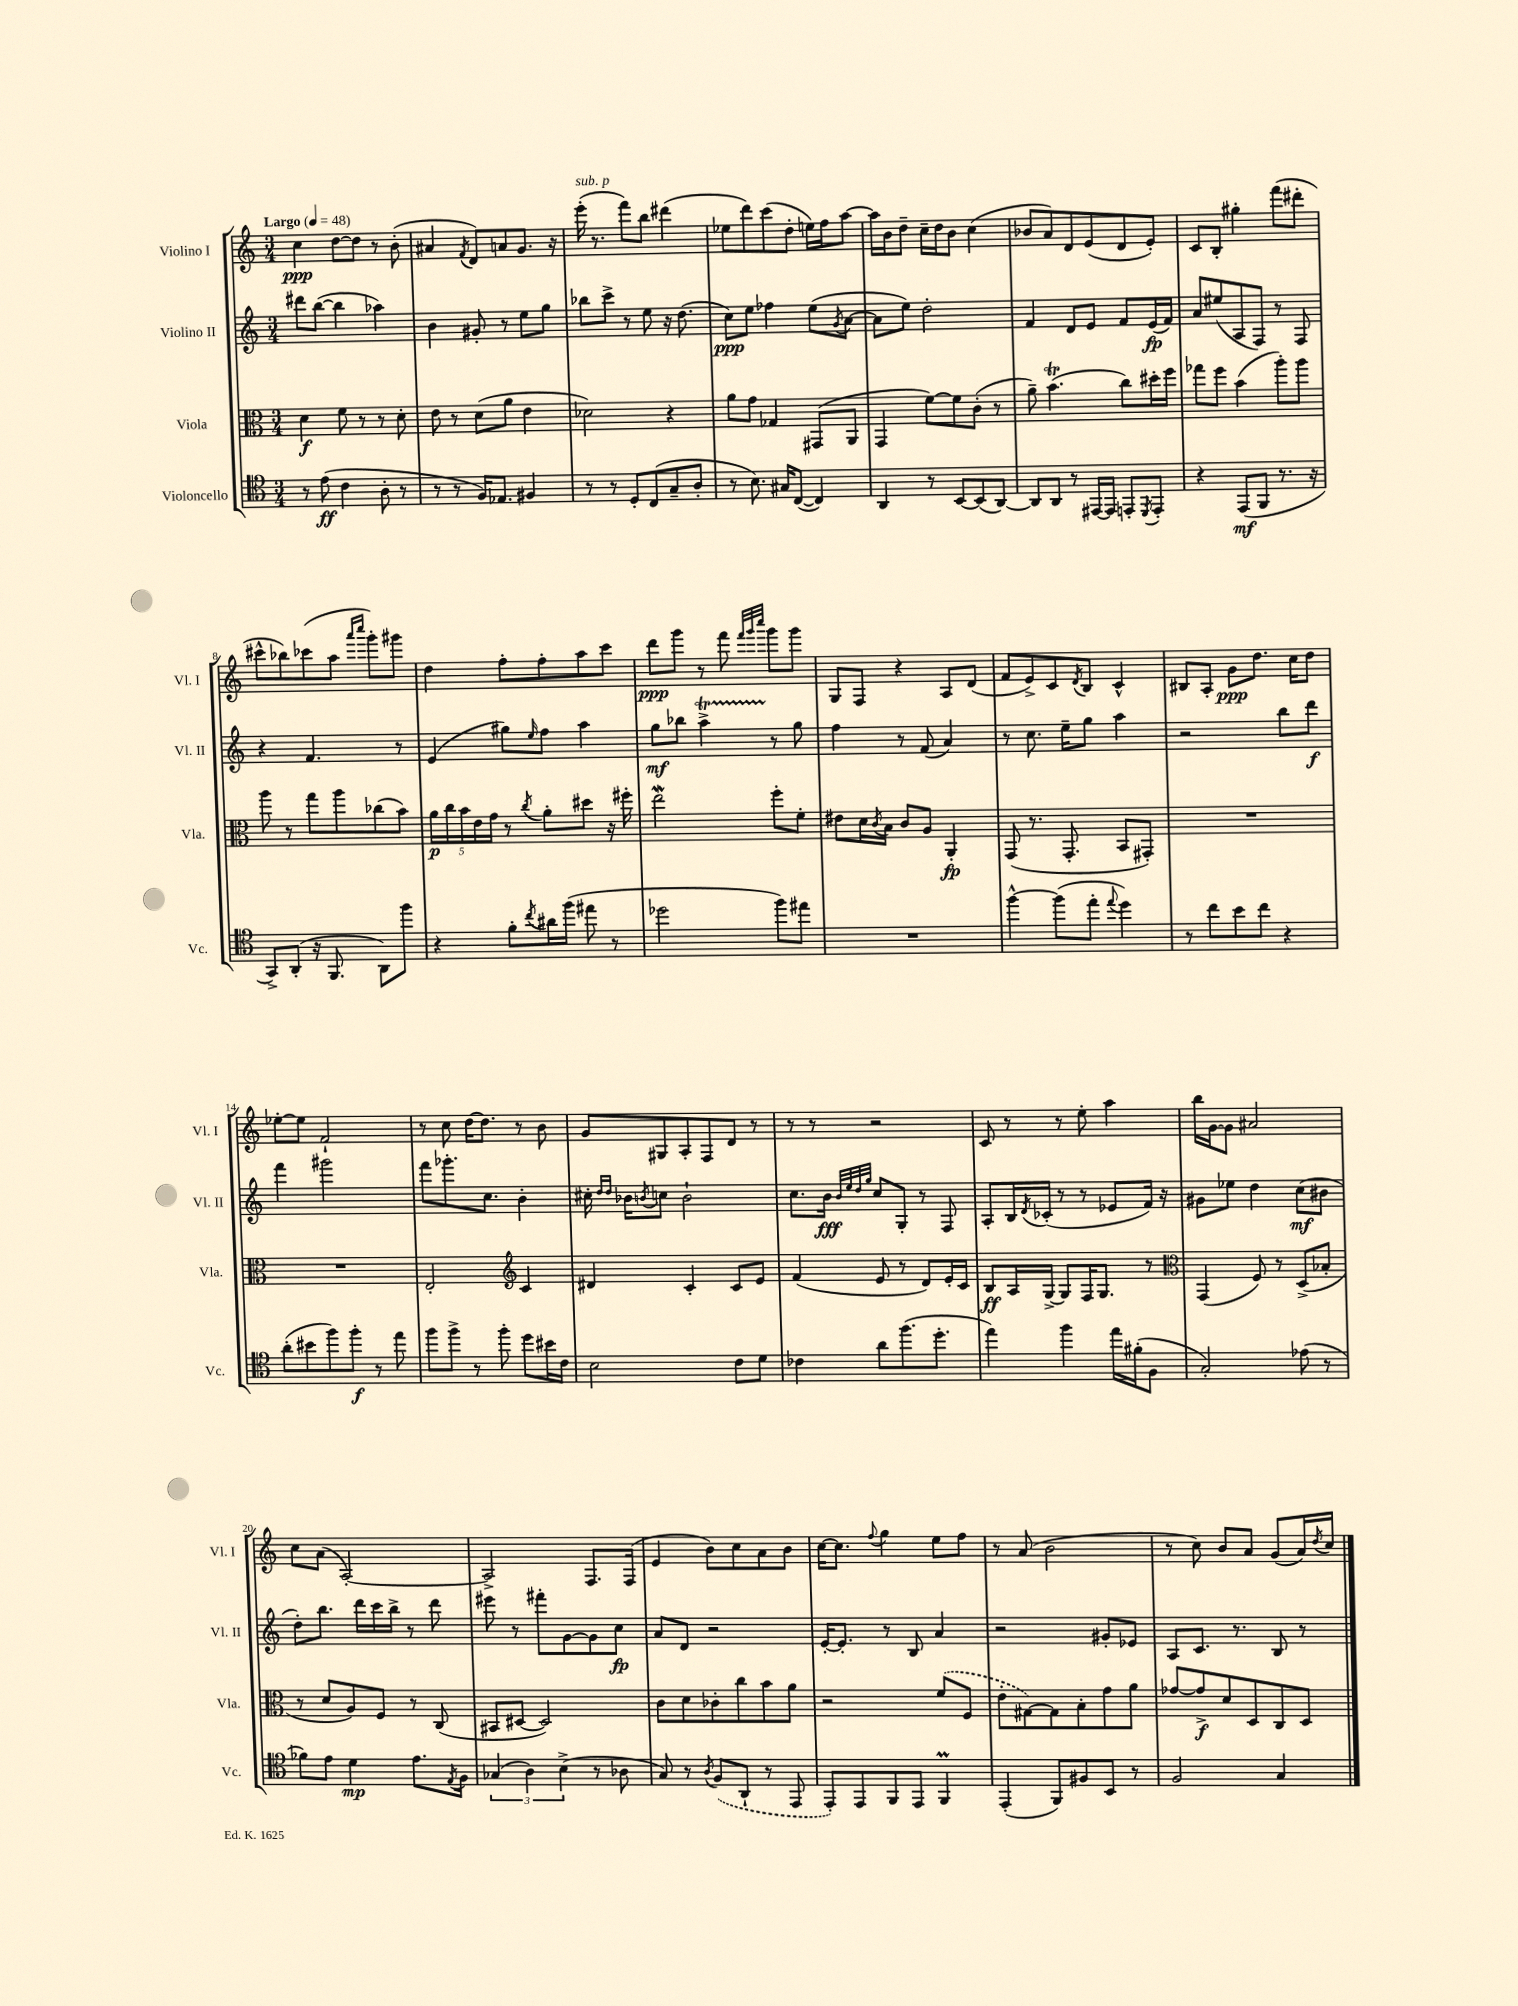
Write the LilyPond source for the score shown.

<<
\new StaffGroup <<
\new Staff = "s0" \with { instrumentName = "Violino I" shortInstrumentName = "Vl. I" } {
    \clef treble \key c \major \numericTimeSignature \time 3/4 \tempo "Largo" 4 = 48
    c''4\ppp d''8~ d''8 r8 b'8-.( |
    ais'4 \acciaccatura { f'8 } d'8) a'8 g'8. r16 |
    e'''16-.^\markup { \italic "sub. p" }( r8. f'''8) b''8 dis'''4( |
    ees''8 d'''8) c'''8( d''8-. e''16) f''16 a''8~ |
    a''16 b'16 d''8-- c''16-- d''16 b'8 c''4( |
    bes'8 a'8) d'8 e'8( d'8 e'8-.) |
    c'8 b8-. gis''4-. f'''8( dis'''8-. |
    cis'''8-^ bes''8) ces'''8( a''8 \grace { a'''16 c''''16 } g'''8-.) gis'''8 |
    d''4 f''8-. f''8-. a''8 c'''8 |
    d'''8\ppp g'''8 r8 f'''8 \grace { f'''32 g'''32 c''''32 } g'''8 g'''8 |
    g8 f8 r4 a8 d'8( |
    f'8 e'8->) c'8 \acciaccatura { d'8 } b8 c'4-^ |
    bis8 a8-. g'8\ppp d''8. c''16 d''8 |
    ees''8~-. ees''8 f'2-! |
    r8 c''8 d''16~ d''8. r8 b'8 |
    g'8 gis8 a8-. f8 d'8 r8 |
    r8 r8 r2 |
    c'8 r8 r8 e''8-. a''4 |
    b''16 g'16~ g'8 ais'2 |
    c''8 a'8( a2~-.) |
    a2-> f8. f16( |
    e'4 b'8) c''8 a'8 b'8 |
    c''16~ c''8. \appoggiatura { f''8 } g''4 e''8 f''8 |
    r8 a'8( b'2 |
    r8 c''8) b'8 a'8 g'8( a'16) \acciaccatura { d''8 } c''16 \bar "|." |
}
\new Staff = "s1" \with { instrumentName = "Violino II" shortInstrumentName = "Vl. II" } {
    \clef treble \key c \major \numericTimeSignature \time 3/4
    dis'''8 b''8~( b''4 aes''4) |
    b'4 gis'8-. r8 e''8 g''8 |
    bes''8 c'''8-> r8 e''8 r16 d''8.( |
    c''8\ppp) e''8 fes''4 e''8( \acciaccatura { g'8 } a'8~ |
    a'8 e''8) d''2-. |
    f'4 d'8 e'8 f'8 e'16\fp( f'16) |
    a'8 eis''8( a8 f8) r8 f8 |
    r4 f'4. r8 |
    e'4( gis''8) \grace { e''16 } f''8 a''4 |
    g''8\mf bes''8 a''4->\startTrillSpan r8\stopTrillSpan g''8 |
    f''4 r8 f'8( a'4) |
    r8 c''8. e''16-- g''8 a''4 |
    r2 b''8 d'''8\f |
    f'''4 gis'''2 |
    f'''8 ges'''8.-. c''8. b'4-. |
    cis''16-. \grace { d''16 d''16 } bes'16 \acciaccatura { b'8 } c''8 b'2-! |
    c''8. b'16\fff \grace { b'32 e''32 d''32 g''32 } c''8 g8-. r8 f8 |
    a8-. b16 \acciaccatura { d'8 } ces'16-.( r8 r8 ees'8 f'16) r16 |
    gis'8 ees''8 d''4 c''8\mf( bis'8 |
    d''8-.) b''8. d'''16 c'''16 b''16-> r8 d'''8 |
    eis'''8 r8 fis'''8-. g'8~ g'8 c''8\fp |
    a'8 d'8 r2 |
    e'16~-. e'8.-. r8 b8 a'4 |
    r2 gis'8-. ees'8 |
    a8 c'8. r8. b8 r8 \bar "|." |
}
\new Staff = "s2" \with { instrumentName = "Viola" shortInstrumentName = "Vla." } {
    \clef alto \key c \major \numericTimeSignature \time 3/4
    d'4\f f'8 r8 r8 d'8-. |
    e'8 r8 d'8( a'8 e'4 |
    des'2) r4 |
    a'8 g'8 ges4 gis,8( a,8 |
    g,4 f'8~) f'8 c'8-.( r8 |
    a'8--) b'4.\trill( c''8) dis''16-. f''16 |
    ges''8 f''8 b'4( a''8-.) a''8 |
    a''8 r8 g''8 a''8 ces''8( b'8) |
    \tuplet 5/4 { a'16\p c''16 b'16 e'16 g'16 } r8 \acciaccatura { c''8 } a'8-. dis''8 r16 fis''16-. |
    e''2\mordent f''8-. f'8-. |
    eis'8 d'16 \acciaccatura { c'8 } b16 c'8 a8 a,4-.\fp |
    g,8( r8. g,8.-. b,8 gis,8-.) |
    R2. |
    R2. |
    e2-. \clef treble c'4 |
    dis'4 c'4-. c'8 e'8 |
    f'4( e'8 r8 d'8) e'16-. c'16 |
    b8\ff a16 g16~-> g8 f16 g8. r8 |
    \clef alto g,4( f8) r8 d8->( bes8-. |
    r8 d'8 a8) f8 r8 c8( |
    bis,8 dis8~ dis2) |
    c'8 d'8 ces'8-. c''8 b'8 a'8 |
    r2 \once \slurDashed f'8( f8 |
    e'8-. gis8~) gis8 b8-. g'8 a'8 |
    ges'8~ ges'8->\f d'8 d8 c8 d8 \bar "|." |
}
\new Staff = "s3" \with { instrumentName = "Violoncello" shortInstrumentName = "Vc." } {
    \clef tenor \key c \major \numericTimeSignature \time 3/4
    r8 e'8\ff( c'4 a8-. r8 |
    r8 r8 f16) ees8. fis4 |
    r8 r8 d8-. c8( g8-- a8-. |
    r8 b8.) gis16 c8~( c4) |
    a,4 r8 b,8~ b,8( a,8~) |
    a,8 a,8 r8 eis,16~ eis,16 e,8-. \acciaccatura { d,8 } e,8-. |
    r4 e,8\mf( f,8 r8. r16 |
    g,8->) a,8-.( r16 f,8. a,8) f''8 |
    r4 f'8-. \acciaccatura { c''8 } ais'16 f''16( eis''8 r8 |
    des''2 f''8) eis''8 |
    R2. |
    f''4~-^ f''8( e''8-. \appoggiatura { e''8 } d''4) |
    r8 c''8 b'8 c''8 r4 |
    a'8-.( bis'8 f''8) f''8-.\f r8 e''8 |
    f''8 f''8-> r8 f''8-. d''8 bis'16 c'16 |
    b2 c'8 d'8 |
    ces'4 a'8 f''8.( d''8.-. |
    e''4) f''4 e''16 fis'16-.( f8 |
    g2-.) ees'8( r8 |
    fes'8) e'8 d'4\mp e'8. \acciaccatura { e8 } f16 |
    \tuplet 3/2 { ges4( a4) b4->( } r8 aes8 |
    g8) r8 \acciaccatura { a8 } \once \slurDashed f8( a,8-! r8 e,8 |
    e,8-.) e,8 f,8 e,8 f,4\prall |
    e,4-.( f,8) fis8 b,8 r8 |
    f2 g4 \bar "|." |
}
>>
>>
